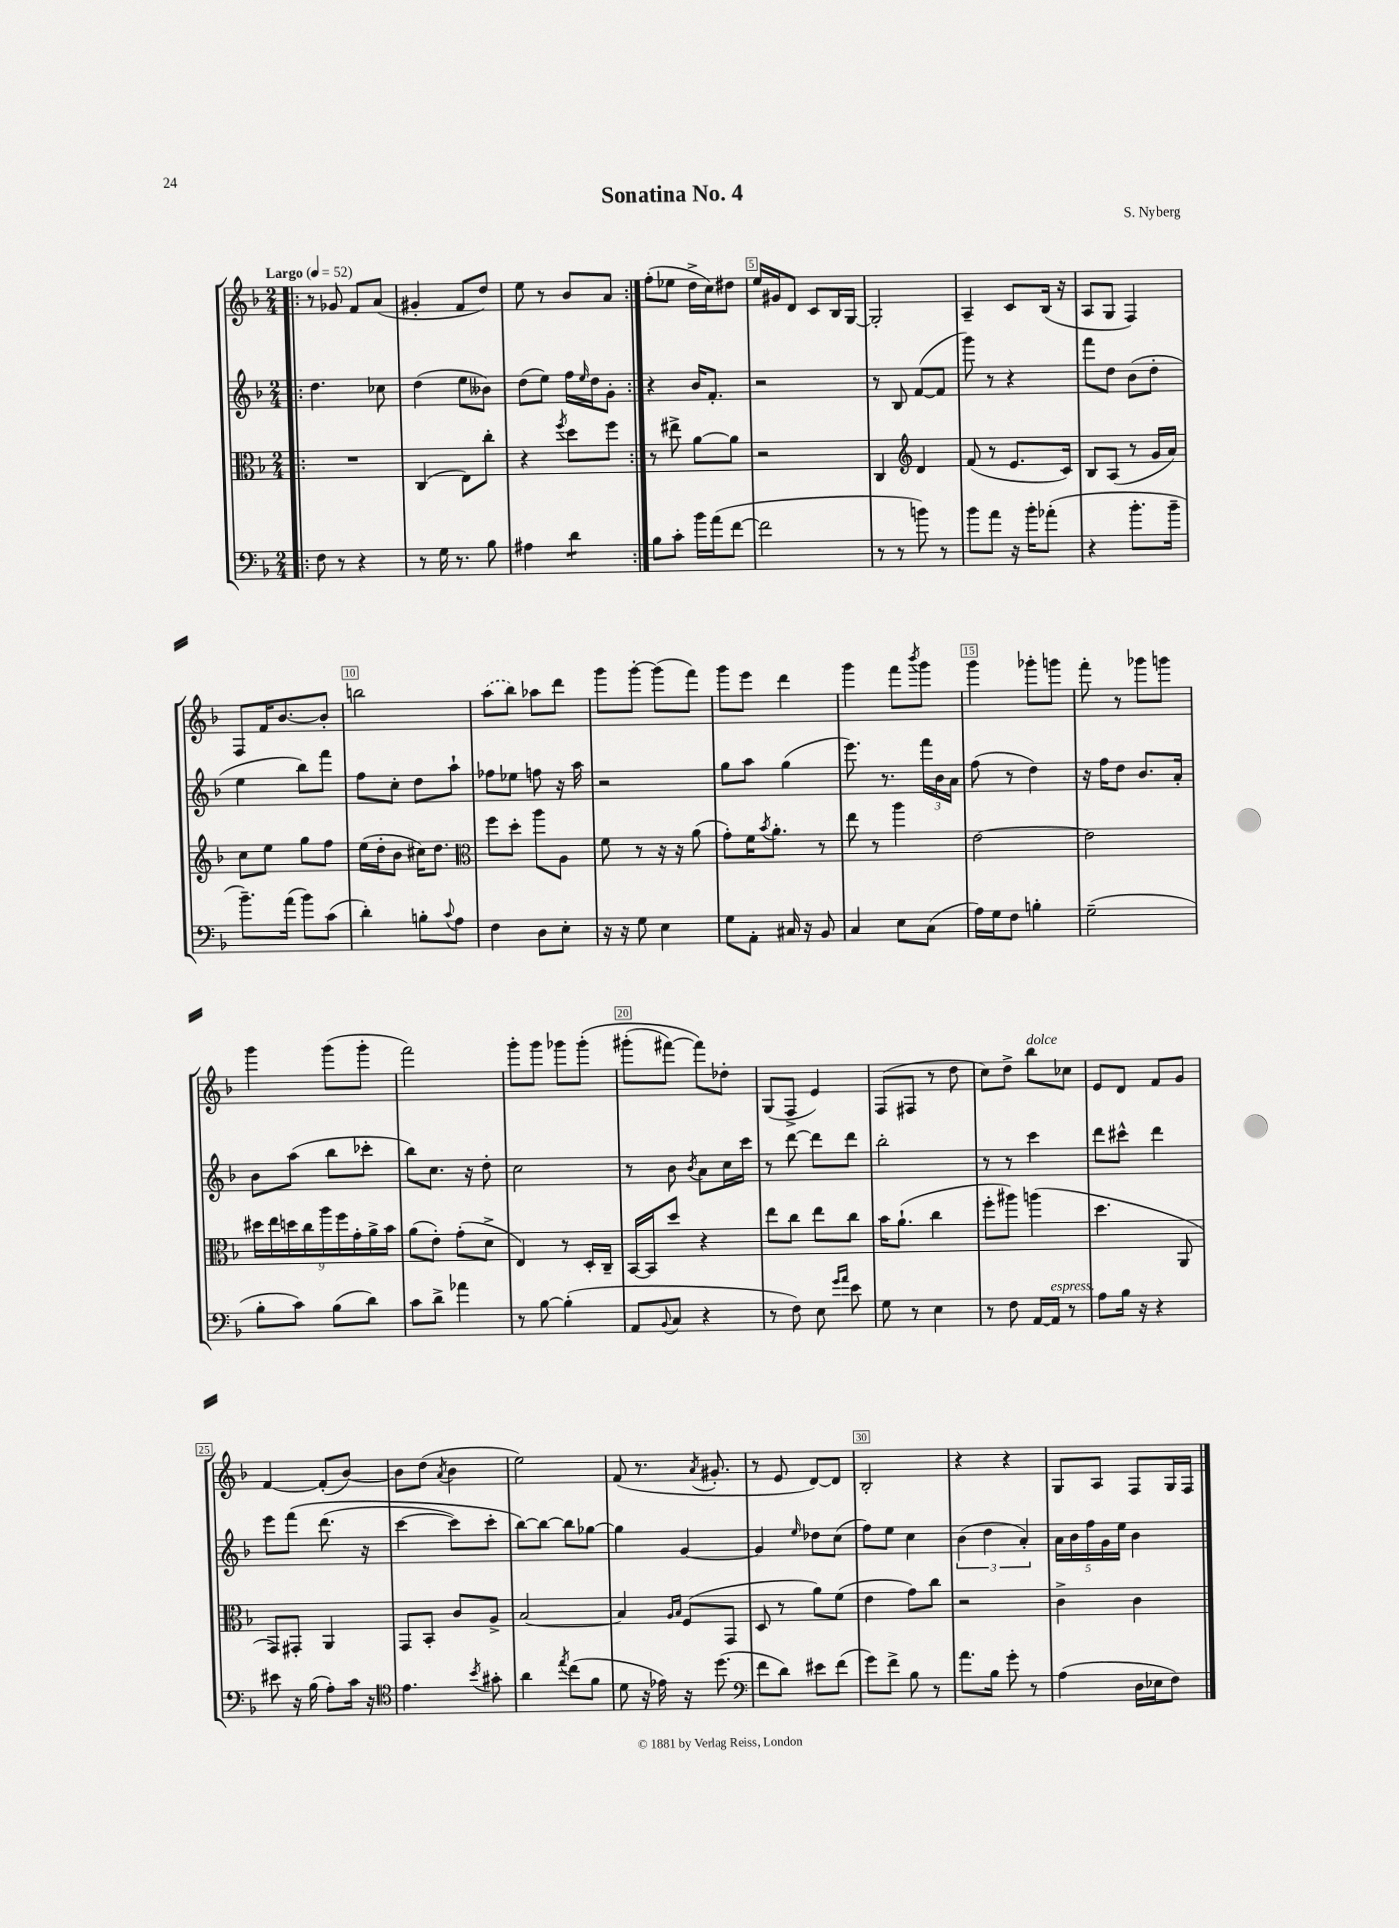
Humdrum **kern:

**kern	**kern	**kern	**kern
*part4	*part3	*part2	*part1
*staff4	*staff3	*staff2	*staff1
*clefF4	*clefC3	*clefG2	*clefG2
*k[b-]	*k[b-]	*k[b-]	*k[b-]
*M2/4	*M2/4	*M2/4	*M2/4
*MM52	*MM52	*MM52	*MM52
=1!|:	=1!|:	=1!|:	=1!|:
!	!	!	!LO:TX:a:B:t=Largo
8F\	2r	4.dd\	8r
8r	.	.	8g-X/
4r	.	.	8f/L
.	.	8cc-X\	(8a/J
=2	=2	=2	=2
8r	(4C/	(4dd\	4g#X'/
16G\	.	.	.
8.r	.	.	.
.	8E\L)	8ee\L	8f/L
8B-\	8cc'\J	8b--X\J)	8dd/J)
=3	=3	=3	=3
4A#X\	4r	(8dd\L	8ee\
.	.	8ee\J)	8r
.	8qff/	.	.
*tremolo	*	*	*
8d\L	8dd\L	16ff\LL	8b-/L
.	.	16qqee/	.
.	.	16dd\J	.
8d\J	8ff\J	8g'\J	8a/J
*Xtremolo	*	*	*
=4:|!	=4:|!	=4:|!	=4:|!
8B-\L	8r	4r	(8ff'\L
8c'\J	8ee#X^\	.	8ee-X\J
16b-\LL	[8a\L	16b-/KL	16dd^\LL
(16a\J	.	8.f'/J	16cc\J)
[8f\J	8a\J]	.	8dd#X\J
=5	=5	=5	=5
2f\]	2r	2r	16ee/LL
.	.	.	16g#X/J
.	.	.	8d/J
.	.	.	8c/L
.	.	.	16B-/L
.	.	.	[16G/JJ
=6	=6	=6	=6
8r	4C/	8r	2G'/]
8r	.	8B-/	.
*	*clefG2	*	*
8bn\)	4d/	([8f/L	.
8r	.	8f/J]	.
=7	=7	=7	=7
8b-\L	(8f/	8ggg\)	4A~/
8a\J	8r	8r	.
16r	8.e/L	4r	8c/L
16b-'\KL	.	.	.
(8a-X'\J	.	.	(16B-/Jk
.	16c/Jk)	.	16r
=8	=8	=8	=8
4r	8B-/L	8fff\L	8A/L
.	(8A/J	8dd\J	8G/J
8.b-'\L	8r	(8b-\L	4F/)
.	16g/LL	8dd'\J	.
16b-~\Jk	16a/JJ)	.	.
!!LO:LB:g=z
=9	=9	=9	=9
8.b-~\L)	8cc\L	4ee\	8F/L
.	8ee\J	.	16f/K
(16a\Jk	.	.	[8.b-/
8b-\L)	8gg\L	8bb-\L)	.
(8c\J	8ff\J	8fff\J	8b-'/J]
=10	=10	=10	=10
4d'\)	(16ee\LL	8ff\L	2bbn\
.	16dd'\J	.	.
.	8b-\J	8cc'\J	.
8Bn'\L	16cc#X\KL)	8dd\L	.
.	8.dd\J	.	.
8qqc/	.	.	.
8A\J	.	8aa`\J	.
=11	=11	=11	=11
*	*clefC3	*	*
4F\	8ff\L	8ff-X\L	(8aa\L
.	8dd'\J	8ee-X\J	8bb-\J)
8D\L	8aa\L	8ffn\	8aa-X\L
8E'\J	8A\J	16r	8ddd\J
.	.	16aa\	.
=12	=12	=12	=12
16r	8f\	2r	8ggg\L
16r	.	.	.
8G\	8r	.	[8ggg'\J
4E\	16r	.	(8ggg\L]
.	16r	.	.
.	(8a\	.	8fff\J)
=13	=13	=13	=13
8G\L	8g'\L)	8gg\L	8ggg\L
8AA'\J	16f\K	8aa\J	8eee\J
.	8qb-/	.	.
.	8.a'\J	.	.
16C#X/	.	(4gg\	4ddd\
16r	.	.	.
8BB-/	8r	.	.
=14	=14	=14	=14
4C/	8ee\	8.eee\)	4ggg\
.	8r	.	.
.	.	8.r	.
8E\L	4aa\	.	8fff\L
.	.	.	8qbbb-/
(8C\J	.	24fff\LL	8ggg\J
.	.	24b-\	.
.	.	24a\JJ	.
=15	=15	=15	=15
16A\LL)	[2e\	(8ff\	4ggg\
16G\J	.	.	.
8F\J	.	8r	.
4Bn'\	.	4dd\)	8ggg-X'\L
.	.	.	8gggn\J
=16	=16	=16	=16
(2G~\	2e\]	16r	8fff'\
.	.	16ff\KL	.
.	.	8dd\J	8r
.	.	8.b-/L	8ggg-X\L
.	.	.	8gggn\J
.	.	16a'/Jk	.
!!LO:LB:g=z
=17	=17	=17	=17
8B-'\L	18dd#X\LL	8b-\L	4ggg\
.	18ee\	.	.
.	18ddn\	.	.
8c\J)	.	(8aa\J	.
.	18cc\	.	.
.	18aa\	.	.
(8B-\L	.	8bb-\L	(8ggg\L
.	18ff\	.	.
.	18g'\	.	.
8d\J)	.	8ccc-X'\J	8ggg'\J
.	18a^\	.	.
.	18b-\JJ	.	.
=18	=18	=18	=18
8c\L	(8a\L	8bb-\L)	2fff\)
8d^\J	8e'\J)	8.cc\J	.
4a-X\	(8g'\L	.	.
.	.	16r	.
.	8d^\J	8dd'\	.
=19	=19	=19	=19
8r	4E/)	2cc\	8ggg'\L
[8B-\	.	.	8ggg\J
(4B-'\]	8r	.	8ggg-X\L
.	16D'/LL	.	(8ggg-'\J
.	16C~/JJ	.	.
=20	=20	=20	=20
8AA/L	[16BB-/LL	8r	(8ggg#X'\L
.	16BB-/J]	.	.
8qqBB-/	.	.	.
8C/J	8dd/J	8b-\	[8fff#X\J)
.	.	8qb-/	.
4r	4r	8a\L	8fff#\L])
.	.	16cc\L	8dd-X'\J
.	.	16ccc\JJ	.
=21	=21	=21	=21
8r	8ee\L	8r	(8G/L
8F\)	8cc\J	[8ddd\	8F^/J
8E\	8ee\L	8ddd\L]	4e/)
16qqg/LL	.	.	.
16qqa/JJ	.	.	.
8e\	8cc\J	8ddd\J	.
=22	=22	=22	=22
8G\	16b-\KL	2bb-'\	(8F/L
.	(8.a`\J	.	.
8r	.	.	8F#X/J
4E\	4cc\	.	8r
.	.	.	8dd\
=23	=23	=23	=23
8r	8ff'\L	8r	8cc\L)
8F\	8aa#X\J)	8r	8dd^\J
!	!	!	!LO:TX:a:i:t=dolce
[16AA/LL	(4aan\	4ccc\	8bb-\L
!LO:TX:a:i:t=espress.	!	!	!
16AA/JJ]	.	.	.
8r	.	.	8cc-X\J
=24	=24	=24	=24
8A\L	4.dd\	8ddd\L	8e/L
16B-\Jk	.	8ccc#X^^\J	8d/J
16r	.	.	.
4r	.	4ddd\	8f/L
.	8AA/	.	8g/J
!!LO:LB:g=z
=25	=25	=25	=25
8e#X\	8GG/L)	8eee\L	[4f/
16r	8GG#X'/J	(8fff\J	.
(16B-\	.	.	.
8A'\L)	4AA/	(8.ddd\	(8f'/L]
16c\Jk	.	.	[8b-/J)
16r	.	16r	.
=26	=26	=26	=26
*clefC4	*	*	*
4.e\	8GG/L	[4ccc\	8b-\L]
.	8BB-'/J	.	(8dd\J
.	.	.	8qa/
.	8c/L	8ccc\L])	4b-\
8qb-/	.	.	.
8g#X'\	8A^/J	8ccc'\J	.
=27	=27	=27	=27
4a\	[2B-/	[8bb-\L)	2ee\)
.	.	8bb-\J_	.
8qee/	.	.	.
(8cc\L	.	8bb-\L]	.
8f\J	.	[8gg-X\J	.
=28	=28	=28	=28
8d\	4B-/]	4gg-\]	(8f/
16r	.	.	8.r
16e-X\)	.	.	.
.	16qqA/LL	.	.
.	16qqB-/JJ	.	.
16r	(8F/L	[4g/	.
.	.	.	8qa/
(8.dd\	.	.	8.g#X'/
.	8GG/J	.	.
=29	=29	=29	=29
*clefF4	*	*	*
8f\L	8D/	4g/]	8r
8d\J)	8r	.	8e/
.	.	16qqee/	.
8e#X\L	8a\L)	8dd-X\L	[8d/L)
(8f\J	(8f\J	(8cc\J	8d/J]
=30	=30	=30	=30
8g\L)	4e\	8ff\L)	2B-'/
8f^\J	.	8ee\J	.
8B-\	8g\L)	4cc\	.
8r	8cc\J	.	.
=31	=31	=31	=31
8.a\L	2r	(6b-\	4r
.	.	6dd\	.
16B-\Jk	.	.	.
8g'\	.	.	4r
.	.	6a'/)	.
8r	.	.	.
=32	=32	=32	=32
(4A\	4c^\	20a\LL	8G/L
.	.	20b-\	.
.	.	20ff\	.
.	.	.	8A/J
.	.	20g\	.
.	.	20ee\JJ	.
16D\LL	4c\	4b-\	8F/L
16E-X\J	.	.	.
8F\J)	.	.	16G/L
.	.	.	16F/JJ
==	==	==	==
*-	*-	*-	*-
